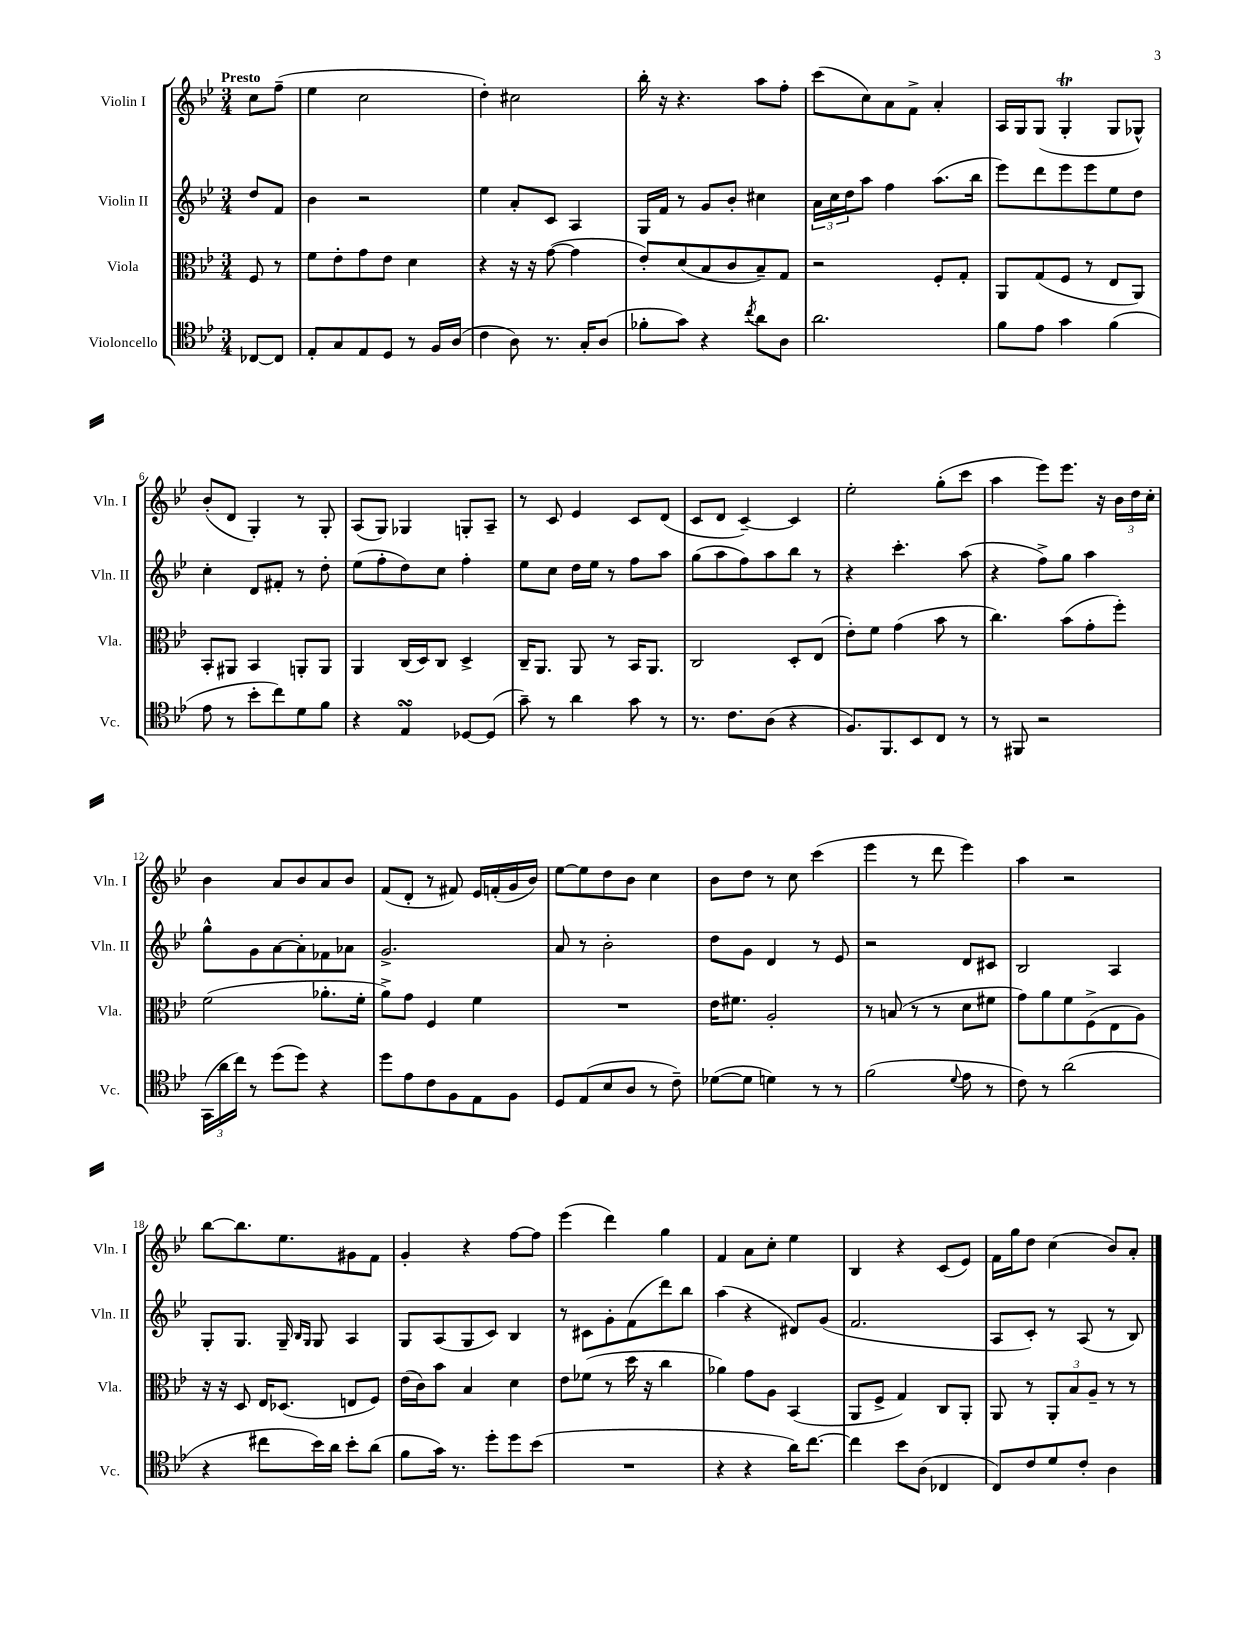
<<
\new StaffGroup <<
\new Staff = "s0" \with { instrumentName = "Violin I" shortInstrumentName = "Vln. I" } {
    \clef treble \key bes \major \numericTimeSignature \time 3/4 \partial 4 \tempo "Presto"
    c''8 f''8--( |
    ees''4 c''2 |
    d''4-.) cis''2 |
    bes''16-. r16 r4. a''8 f''8-. |
    c'''8( c''8) a'8 f'8-> a'4-. |
    a16 g16 g8( g4-.\trill g8 ges8-^) |
    bes'8-.( d'8 g4-.) r8 g8-. |
    a8( g8) ges4 g8-. a8-- |
    r8 c'8 ees'4 c'8 d'8( |
    c'8 d'8 c'4~--) c'4 |
    ees''2-. g''8-.( c'''8 |
    a''4 ees'''8) ees'''8. r16 \tuplet 3/2 { bes'16 d''16 c''16-. } |
    bes'4 a'8 bes'8 a'8 bes'8 |
    f'8( d'8-. r8 fis'8) ees'16 f'16-.( g'16 bes'16) |
    ees''8~ ees''8 d''8 bes'8 c''4 |
    bes'8 d''8 r8 c''8 c'''4( |
    ees'''4 r8 d'''8 ees'''4) |
    a''4 r2 |
    bes''8~ bes''8. ees''8. gis'8 f'8 |
    g'4-. r4 f''8~ f''8 |
    ees'''4( d'''4) g''4 |
    f'4 a'8 c''8-. ees''4 |
    bes4 r4 c'8( ees'8) |
    f'16 g''16 d''8 c''4( bes'8) a'8-. \bar "|." |
}
\new Staff = "s1" \with { instrumentName = "Violin II" shortInstrumentName = "Vln. II" } {
    \clef treble \key bes \major \numericTimeSignature \time 3/4 \partial 4
    d''8 f'8 |
    bes'4 r2 |
    ees''4 a'8-. c'8 a4 |
    g16 f'16 r8 g'8 bes'8-. cis''4 |
    \tuplet 3/2 { a'16 c''16 d''16 } a''8 f''4 a''8.( bes''16 |
    ees'''8) d'''8 ees'''8 ees'''8 ees''8 d''8 |
    c''4-. d'8 fis'8-. r8 d''8-. |
    ees''8( f''8-. d''8) c''8 f''4-. |
    ees''8 c''8 d''16 ees''16 r8 f''8 a''8 |
    g''8( a''8 f''8) a''8 bes''8 r8 |
    r4 c'''4.-. a''8( |
    r4 f''8->) g''8 a''4 |
    g''8-^ g'8 a'8~ a'8-. fes'8 aes'8 |
    g'2.-> |
    a'8 r8 bes'2-. |
    d''8 g'8 d'4 r8 ees'8 |
    r2 d'8 cis'8 |
    bes2 a4 |
    g8-. g8. g16-- \grace { bes16 g16 } g8 a4 |
    g8 a8( g8 c'8) bes4 |
    r8 cis'8 g'8-. f'8( d'''8) bes''8 |
    a''4( r4 dis'8) g'8( |
    f'2. |
    a8 c'8-.) r8 a8( r8 bes8) \bar "|." |
}
\new Staff = "s2" \with { instrumentName = "Viola" shortInstrumentName = "Vla." } {
    \clef alto \key bes \major \numericTimeSignature \time 3/4 \partial 4
    f8 r8 |
    f'8 ees'8-. g'8 ees'8 d'4 |
    r4 r16 r16 g'8~( g'4 |
    ees'8-.) d'8( bes8 c'8 bes8--) g8 |
    r2 f8-. g8-. |
    a,8 g8( f8 r8 ees8 a,8) |
    bes,8-. ais,8 bes,4 a,8-. a,8 |
    a,4 c16( d16) c8 d4-> |
    c16-- a,8. a,8 r8 bes,16 a,8. |
    c2 d8-. ees8( |
    ees'8-.) f'8 g'4( bes'8 r8 |
    c''4.) bes'8( g'8-. f''8-.) |
    f'2( aes'8.-. f'16-. |
    a'8->) g'8 f4 f'4 |
    R2. |
    ees'16 fis'8. a2-. |
    r8 b8( r8 r8 d'8 fis'8 |
    g'8) a'8 f'8 f8->( ees8 a8) |
    r16 r16 d8 ees16 des8.( e8 f8) |
    ees'16( c'16) bes'8 bes4 d'4 |
    ees'8 fes'8( r8 d''16 r16 c''4 |
    aes'4) g'8 a8 bes,4( |
    a,8 f8-> g4) c8 a,8-. |
    a,8 r8 \tuplet 3/2 { a,8-. bes8 a8-- } r8 r8 \bar "|." |
}
\new Staff = "s3" \with { instrumentName = "Violoncello" shortInstrumentName = "Vc." } {
    \clef tenor \key bes \major \numericTimeSignature \time 3/4 \partial 4
    ces8~ ces8 |
    ees8-. g8 ees8 d8 r8 f16 a16( |
    c'4 a8) r8. g16-. a8( |
    fes'8-. g'8) r4 \acciaccatura { c''8 } a'8 a8 |
    a'2. |
    f'8 ees'8 g'4 f'4( |
    ees'8 r8 bes'8-. c''8) d'8 f'8 |
    r4 ees4\turn des8~ des8( |
    g'8--) r8 a'4 g'8 r8 |
    r8. c'8. a8( r4 |
    f8.) f,8. bes,8 c8 r8 |
    r8 fis,8 r2 |
    \tuplet 3/2 { g,16( a'16 c''16) } r8 d''8( d''8) r4 |
    d''8 ees'8 c'8 f8 ees8 f8 |
    d8 ees8( bes8 a8 r8 c'8--) |
    des'8~( des'8 d'4) r8 r8 |
    f'2( \appoggiatura { d'8 } ees'8 r8 |
    c'8) r8 a'2( |
    r4 cis''8 bes'16) a'16 bes'8-. a'8( |
    f'8 g'16) r8. d''8-. d''8 bes'8( |
    R2. |
    r4 r4 a'16) c''8.~ |
    c''4 bes'8 a8( ces4 |
    c8) c'8 d'8 c'8-. a4 \bar "|." |
}
>>
>>
